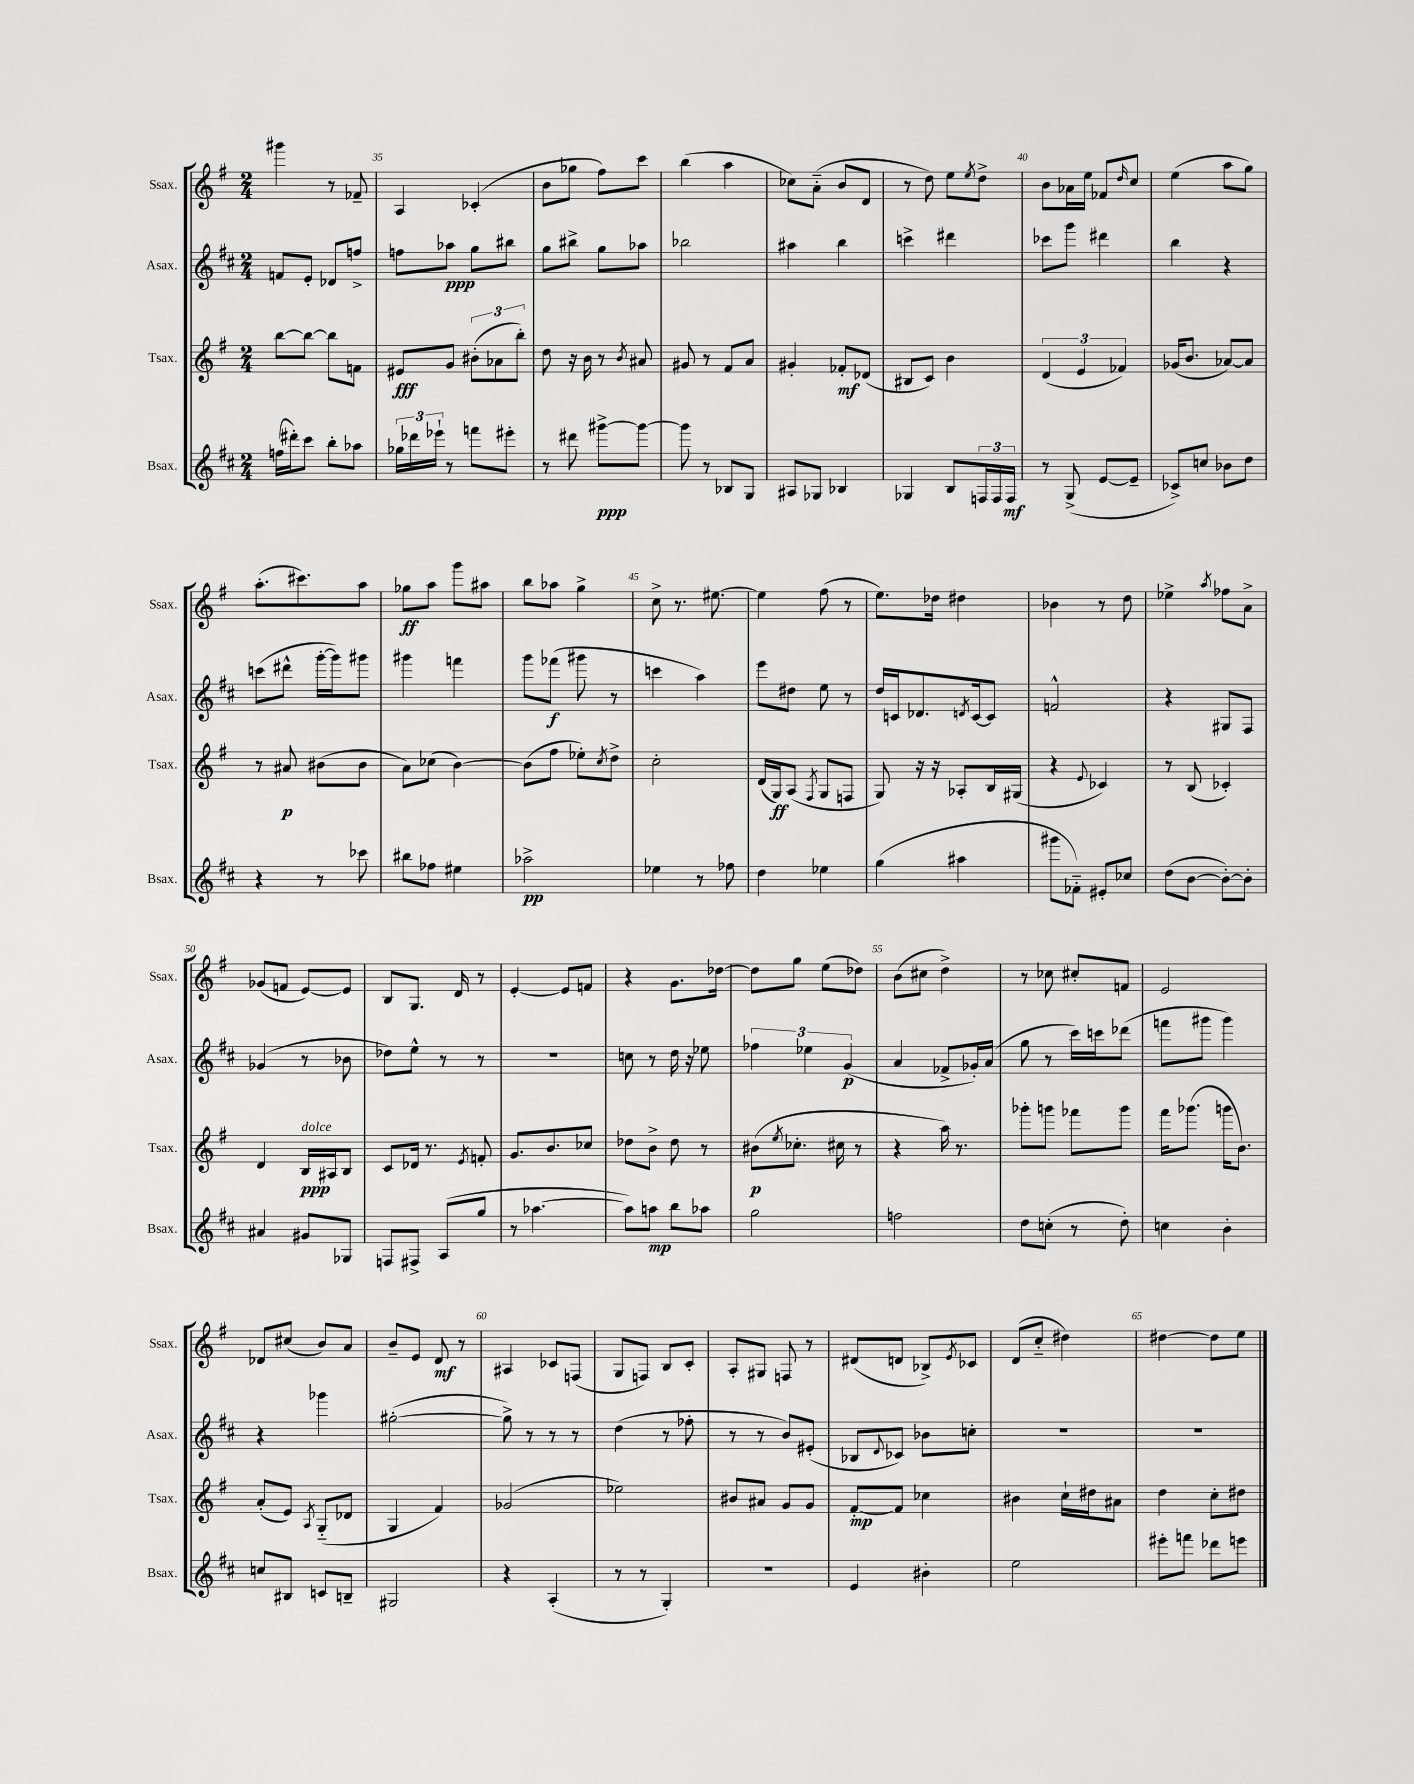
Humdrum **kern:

**kern	**kern	**kern	**kern
*staff4	*staff3	*staff2	*staff1
*clefG2	*clefG2	*clefG2	*clefG2
*k[f#c#]	*k[f#]	*k[f#c#]	*k[f#]
*M2/4	*M2/4	*M2/4	*M2/4
(16ff\LL	[8bb\L	8f/L	4ggg#\
16ddd#'\J)	.	.	.
8ccc#\J	8bb\_J	8e'/J	.
8bb'\L	8bb\]L	8d-/L	8r
8aa-\J	8f\J	8ff^/J	8f-~/
=	=	=	=
24gg-\LL	8e#/L	8ff\L	4A/
24ddd-\	.	.	.
24eee-`\JJ	.	.	.
8r	8g/J	8aa-\J	.
8fff\L	(12b#'\L	8gg\L	(4c-'/
.	12a-\	.	.
8eee#'\J	.	8bb#\J	.
.	12bb'\J)	.	.
=	=	=	=
8r	8dd\	8gg\L	8b\L
8ddd#\	16r	8bb#^\J	8gg-\J
.	16b\	.	.
[8ggg#^\L	8r	8gg\L	8ff#\L)
.	8qb/	.	.
8ggg#\_J	8a#/	8aa-\J	8ccc\J
=	=	=	=
8ggg#\]	8g#/	2bb-\	(4bb\
8r	8r	.	.
8B-/L	8f#/L	.	4aa\
8G/J	8a/J	.	.
=	=	=	=
8A#/L	4g#'/	4aa#\	8cc-\L)
8G-/J	.	.	(8a'~\J
4B-/	8f-'/L	4bb\	8b/L
.	(8d-/J	.	8d/J
=	=	=	=
4G-/	8B#/L	4ccc^\	8r
.	8c/J)	.	8dd\)
8B/L	4b\	4ddd#\	8ee\L
.	.	.	8qee/
24F/L	.	.	8dd^\J
24F/	.	.	.
24F/JJ	.	.	.
=	=	=	=
8r	(6d/	8ccc-\L	8b\L
(8G^/	.	8ggg\J	16a-\L
.	6e/	.	.
.	.	.	16ee\JJ
[8e/L	.	4ddd#\	8f-/L
.	6f-/)	.	.
.	.	.	16qqdd/
8e~/]J	.	.	8cc/J
=	=	=	=
8c-^/L)	(16g-/LK	4bb\	(4ee\
.	8.b/J	.	.
8cc/J	.	.	.
8b-\L	[8a-/L)	4r	8aa\L
8dd\J	8a-/]J	.	8gg\J)
=	=	=	=
4r	8r	(8ccc\L	(8.aa'\L
.	8a#/	8ddd#^^\J	.
.	.	.	8.ccc#\)
8r	(8b#\L	[16ggg'\LL	.
.	.	16ggg\]J)	.
8ccc-\	8b#\J	8ggg#\J	8aa\J
=	=	=	=
8bb#\L	8a\L)	4ggg#\	8gg-\L
8ff-\J	(8cc-\J	.	8aa\J
4ee#\	[4b\)	4fff\	8ggg\L
.	.	.	8aa#\J
=	=	=	=
2aa-^\	(8b\]L	8ggg\L	8bb\L
.	8ff#\J	(8fff-\J	8aa-\J
.	8ee-'\L)	8ggg#\	4gg^\
.	8qcc/	.	.
.	8dd^\J	8r	.
=	=	=	=
4ee-\	2cc'\	4ccc\	8cc^\
.	.	.	8.r
8r	.	4aa\)	.
.	.	.	[8.ee#\
8ff-\	.	.	.
=	=	=	=
4dd\	(16d/LL	8eee\L	4ee#\]
.	16G/J)	.	.
.	(8A/J	8dd#\J	.
.	8qF#/	.	.
4ee-\	8G/L	8ee\	(8ff#\
.	8F/J	8r	8r
=	=	=	=
(4gg\	8G/)	16dd/LL	8.ee\L)
.	.	16c/J	.
.	16r	8.d-/	.
.	16r	.	16dd-\Jk
4aa#\	8A-'/L	.	4dd#\
.	.	8qd/	.
.	.	[16c/k	.
.	16B/L	8c/]J	.
.	(16G#/JJ	.	.
=	=	=	=
8ggg#\L	4r	2f^^/	4b-\
8f-'~\J)	.	.	.
.	8qqe/	.	.
8e#'/L	4c-/)	.	8r
8cc-/J	.	.	8dd\
=	=	=	=
(8dd\L	8r	4r	4ee-^\
[8b\J	(8B/	.	.
.	.	.	8qaa/
8b'\_L)	4c-'/)	8G#/L	8ff-\L
8b'\]J	.	8F#/J	8a^\J
=	=	=	=
4a#/	4d/	(4g-/	(8g-/L
.	.	.	8f/J
8g#/L	16B/LL	8r	[8e/L)
.	16A#/J	.	.
8G-/J	8B/J	8b-\	8e/]J
=	=	=	=
8F/L	8c/L	8dd-\L)	8B/L
8F#^/J	16d-/Jk	8ee^^\J	8.G/J
.	8.r	.	.
(8A/L	.	8r	.
.	.	.	16d/
.	8qe/	.	.
8gg/J	8f'/	8r	8r
=	=	=	=
8r	8.g/L	2r	[4e'/
[4.aa-\	.	.	.
.	8.b/	.	.
.	.	.	8e/]L
.	8cc-/J	.	8f/J
=	=	=	=
8aa-\]L)	8dd-\L	8cc\	4r
8aa\J	8b^\J	8r	.
8bb\L	8dd-\	16dd\	8.g\L
.	.	16r	.
8aa-\J	8r	8ee-\	.
.	.	.	[16dd-\Jk
=	=	=	=
2gg\	(8b#\L	6ff-\	8dd-\]L
.	8qee/	.	.
.	8.cc-'\J	.	8gg\J
.	.	6ee-\	.
.	.	.	(8ee\L
.	16cc#\	.	.
.	.	(6g/	.
.	8r	.	8dd-\J)
=	=	=	=
2ff\	4r	4a/	(8b\L
.	.	.	8cc#\J
.	16aa\)	8f-^/L	4dd^\)
.	8.r	.	.
.	.	16g-'/L)	.
.	.	(16a/JJ	.
=	=	=	=
8dd\L	8ggg-'\L	8gg\	8r
(8cc'\J	8ggg\J	8r	8cc-\
8r	8fff-\L	16ccc#\LL)	8cc#'/L
.	.	16ccc\J	.
8dd'\)	8ggg\J	(8ddd-\J	8f/J
=	=	=	=
4cc\	16fff#\LK	8fff\L	2e/
.	(8.ggg-\J	.	.
.	.	8ggg#\J	.
4b'\	16ggg\LK	4ggg#\)	.
.	8.b\J)	.	.
=	=	=	=
8cc/L	(8a'/L	4r	8d-/L
8B#/J	8e/J)	.	(8cc#/J
.	8qA/	.	.
8c/L	(8G'~/L	4ggg-\	8b/L)
8B~/J	8d-/J	.	8a/J
=	=	=	=
2G#/	4G/	([2gg#'\	8b~/L
.	.	.	8e/J
.	4f#/)	.	8d/
.	.	.	8r
=	=	=	=
4r	(2g-/	8gg#^\])	4A#/
.	.	8r	.
(4A'/	.	8r	8c-/L
.	.	8r	(8F/J
=	=	=	=
8r	2ee-\)	(4dd\	8G/L
8r	.	.	8F/J)
4G'/)	.	8r	8B/L
.	.	8ff-'\	8c'/J
=	=	=	=
2r	8b#/L	8r	8A'/L
.	8a#/J	8r	8G#/J
.	8g/L	8b/L)	8F/
.	8g/J	(8e#'/J	8r
=	=	=	=
4e/	[8f#'/L	8B-/L	(8d#/L
.	.	8qqd/	.
.	8f#/]J	8c-/J)	8d/J
4b#'\	4cc-\	8b-\L	8B-^/L)
.	.	.	8qe/
.	.	8cc'\J	8c-/J
=	=	=	=
2ee\	4b#\	2r	(8d/L
.	.	.	8cc'~/J
.	16cc`\LL	.	4dd#\)
.	16dd#\J	.	.
.	8a#\J	.	.
=	=	=	=
8eee#'\L	4dd\	2r	[4dd#\
8fff\J	.	.	.
8ddd-\L	8cc'\L	.	8dd#\]L
8eee\J	8dd#\J	.	8ee\J
==	==	==	==
*-	*-	*-	*-
